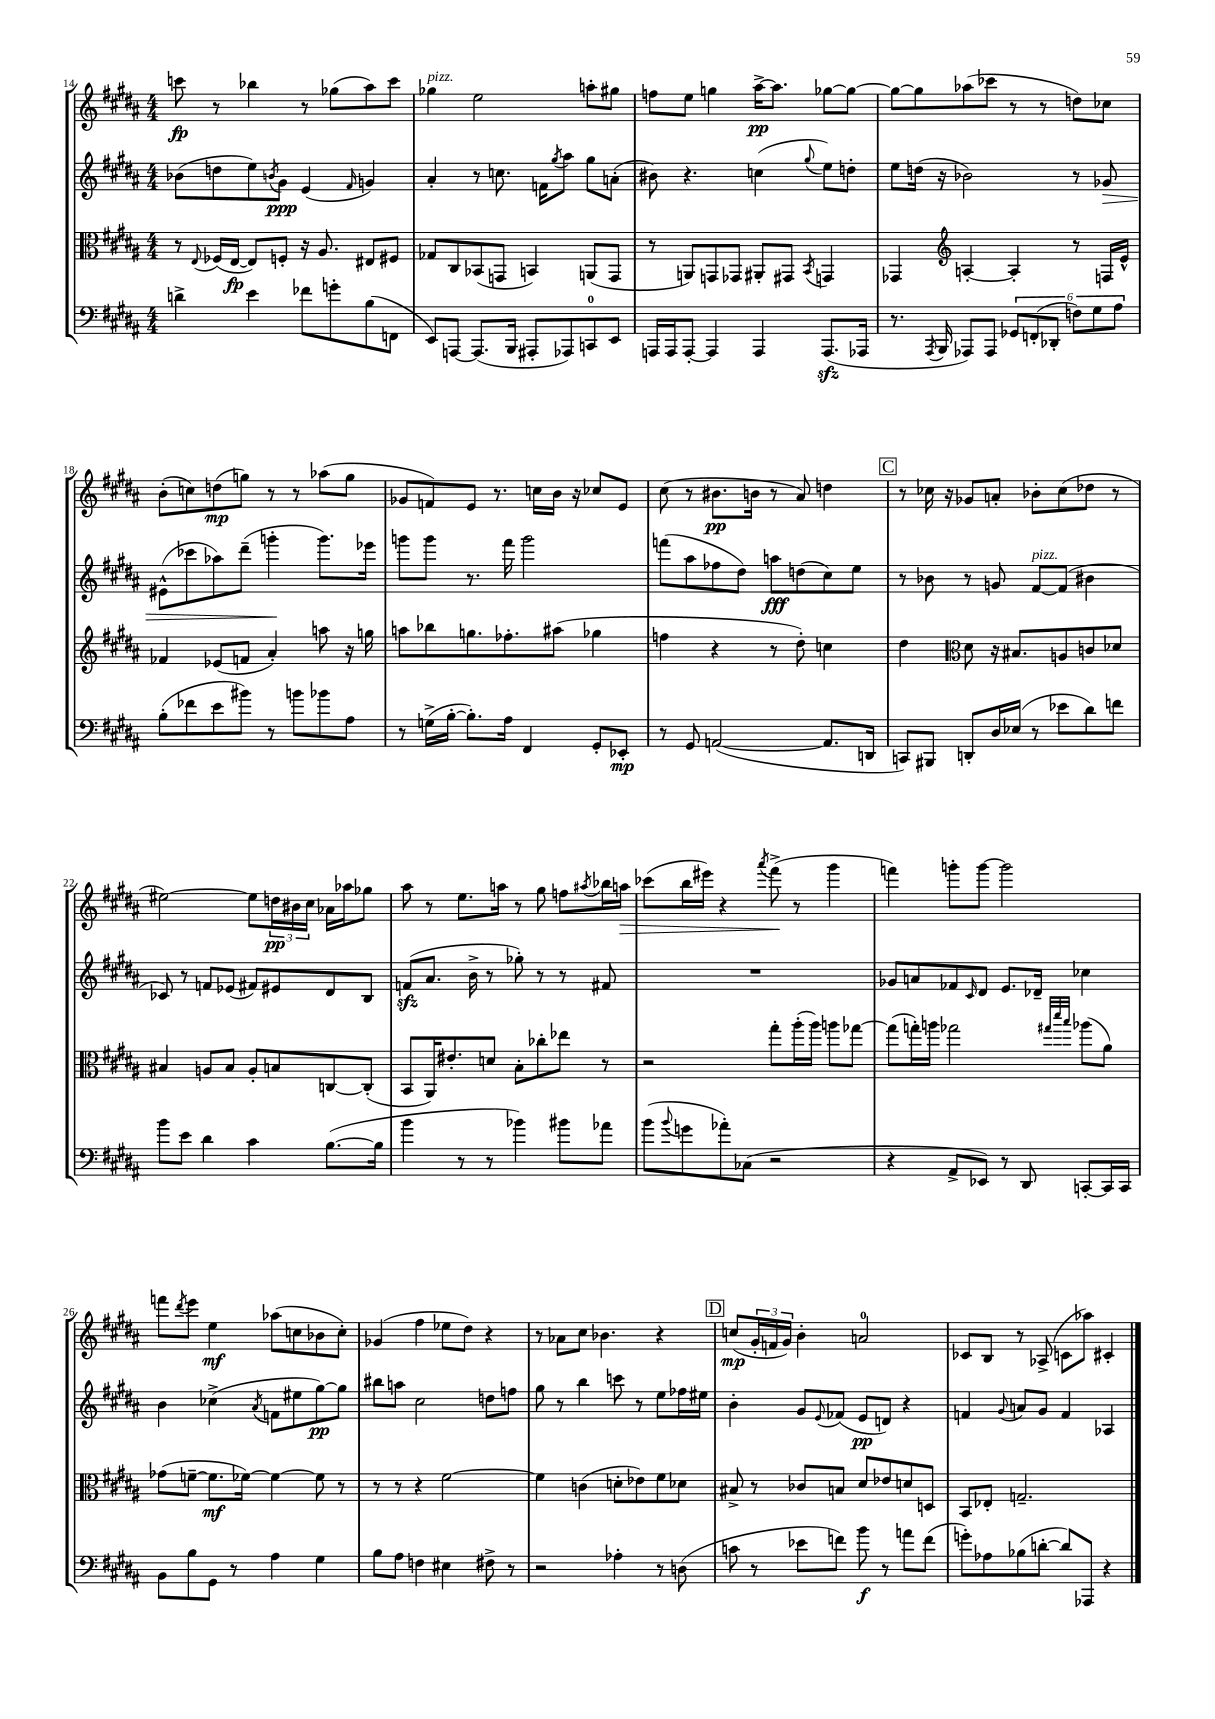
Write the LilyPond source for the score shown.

<<
\new StaffGroup <<
\new Staff = "s0" {
    \clef treble \key b \major \numericTimeSignature \time 4/4
    c'''8\fp r8 bes''4 r8 ges''8( ais''8) c'''8 |
    ges''4^\markup { \italic "pizz." } e''2 a''8-. gis''8 |
    f''8 e''8 g''4 ais''16~->\pp ais''8. ges''8~ ges''8~ |
    ges''8~ ges''8 aes''8( ces'''8 r8 r8 d''8) ces''8 |
    b'8-.( c''8) d''8\mp( g''8) r8 r8 aes''8( g''8 |
    ges'8 f'8) e'8 r8. c''16 b'16 r16 ces''8 e'8 |
    cis''8( r8 bis'8.\pp b'16 r8 ais'8) d''4 |
    \mark \markup { \box "C" } r8 ces''16 r16 ges'8 a'8-. bes'8-. ces''8( des''8 r8 |
    eis''2~) eis''8 \tuplet 3/2 { d''16\pp bis'16 cis''16 } aes'16 aes''16 ges''8 |
    ais''8 r8 e''8. a''16 r8 gis''8 f''8 \acciaccatura { ais''8 } bes''16 a''16\> |
    ces'''8( b''16 eis'''16) r4 \acciaccatura { ais'''8 } fis'''8->\!( r8 gis'''4 |
    f'''4) g'''8-. g'''8~ g'''2 |
    f'''8 \acciaccatura { dis'''8 } e'''8 e''4\mf aes''8( c''8 bes'8 c''8-.) |
    ges'4( fis''4 ees''8 dis''8) r4 |
    r8 aes'8 cis''8 bes'4. r4 |
    \mark \markup { \box "D" } c''8\mp( \tuplet 3/2 { gis'16-. f'16 gis'16) } b'4-. a'2-0 |
    ces'8 b8 r8 aes8->( c'8 aes''8) cis'4-. \bar "|." |
}
\new Staff = "s1" {
    \clef treble \key b \major \numericTimeSignature \time 4/4
    bes'8( d''8 e''8) \acciaccatura { b'8 } gis'8\ppp e'4( \grace { fis'16 } g'4) |
    ais'4-. r8 c''8. f'16 \acciaccatura { gis''8 } ais''8 gis''8 a'8-.( |
    bis'8) r4. c''4( \appoggiatura { gis''8 } e''8) d''8-. |
    e''8 d''16( r16 bes'2) r8 ges'8\> |
    eis'8-^( ces'''8 aes''8) dis'''8--( g'''4-.\! g'''8.) ees'''16 |
    g'''8 g'''8 r8. fis'''16 g'''2 |
    f'''8( ais''8 fes''8 dis''8) a''8\fff d''8( cis''8) e''8 |
    \mark \markup { \box "C" } r8 bes'8 r8 g'8 fis'8~^\markup { \italic "pizz." } fis'8( bis'4 |
    ces'8) r8 f'8 ees'8( fis'8) eis'8 dis'8 b8 |
    f'8\sfz( ais'8. b'16-> r8 ges''8-.) r8 r8 fis'8 |
    R1 |
    ges'8 a'8 fes'8 \grace { cis'16 } dis'8 e'8. des'16-- ces''4 |
    b'4 ces''4->( \acciaccatura { ais'8 } f'8 eis''8 gis''8~\pp) gis''8 |
    bis''8 a''8 cis''2 d''8 f''8 |
    gis''8 r8 b''4 c'''8 r8 e''8 fes''16 eis''16 |
    \mark \markup { \box "D" } b'4-. gis'8 \appoggiatura { e'8 } fes'8( e'8\pp d'8) r4 |
    f'4 \appoggiatura { gis'8 } a'8 gis'8 f'4 aes4 \bar "|." |
}
\new Staff = "s2" {
    \clef alto \key b \major \numericTimeSignature \time 4/4
    r8 \appoggiatura { e8 } fes16( e16~\fp e8) f8-. r16 ais8. eis8 fis8 |
    ges8 cis8 bes,8( g,8 b,4) a,8( g,8 |
    r8 a,8) g,8 ges,8 ais,8-. gis,8 \acciaccatura { b,8 } g,4 |
    ges,4 \clef treble a4~-. a4-. r8 f16 e'16-^ |
    fes'4 ees'8( f'8 ais'4-.) a''8 r16 g''16 |
    a''8 bes''8 g''8. fes''8.-. ais''8( ges''4 |
    f''4 r4 r8 dis''8-.) c''4 |
    \mark \markup { \box "C" } dis''4 \clef alto dis'8 r16 bis8. a8 c'8 des'8 |
    bis4 a8 bis8 a8-. b8 c8~ c8-.( |
    b,8 ais,16) eis'8.-. d'8 b8-. ces''8-. ees''8 r8 |
    r2 gis''8-. ais''16-.( ais''16) a''8 ges''8~ |
    ges''8( g''16-.) a''16 ges''2 \grace { gis''32 dis'''32 b''32 } aes''8( ais'8) |
    ges'8( f'8~-- f'8.\mf fes'16~) fes'4~ fes'8 r8 |
    r8 r8 r4 fis'2~ |
    fis'4 c'4( d'8-. ees'8) fis'8 des'8 |
    \mark \markup { \box "D" } bis8-> r8 ces'8 b8 dis'8 ees'8 d'8 d8 |
    b,8 ees8-. g2.-- \bar "|." |
}
\new Staff = "s3" {
    \clef bass \key b \major \numericTimeSignature \time 4/4
    d'4-> e'4 fes'8 g'8-. b8( f,8 |
    e,8) a,,8~ a,,8.( b,,16 ais,,8-. aes,,8) c,8-0 e,8 |
    a,,16 a,,16 a,,8~-. a,,4 a,,4 a,,8.\sfz( aes,,16 |
    r8. \acciaccatura { ais,,8 } b,,16 aes,,8) aes,,8 \tuplet 6/4 { ges,8 f,8-.( des,8-. f8) gis8 ais8 } |
    b8-.( fes'8 e'8 bis'8) r8 b'8 bes'8 ais8 |
    r8 g16->( b16~-. b8.-.) ais16 fis,4 gis,8-. ees,8-.\mp |
    r8 gis,8 a,2~( a,8. d,16 |
    \mark \markup { \box "C" } c,8) bis,,8 d,8-. dis16 ees16( r8 ees'8 dis'8) f'8 |
    b'8 e'8 dis'4 cis'4 b8.~( b16 |
    b'4 r8 r8 bes'4) bis'8 aes'8 |
    b'8( \appoggiatura { b'8 } g'8 aes'8-.) ces8( r2 |
    r4 ais,8-> ees,8) r8 dis,8 c,8~-. c,16 c,16 |
    b,8 b8 gis,8 r8 ais4 gis4 |
    b8 ais8 f4 eis4 fis8-> r8 |
    r2 aes4-. r8 d8( |
    \mark \markup { \box "D" } c'8 r8 ees'8 f'8) b'8\f r8 a'8 f'8( |
    g'8-.) aes8 bes8( d'8~-. d'8) aes,,8 r4 \bar "|." |
}
>>
>>
\layout { \context { \Score currentBarNumber = #14 } }
